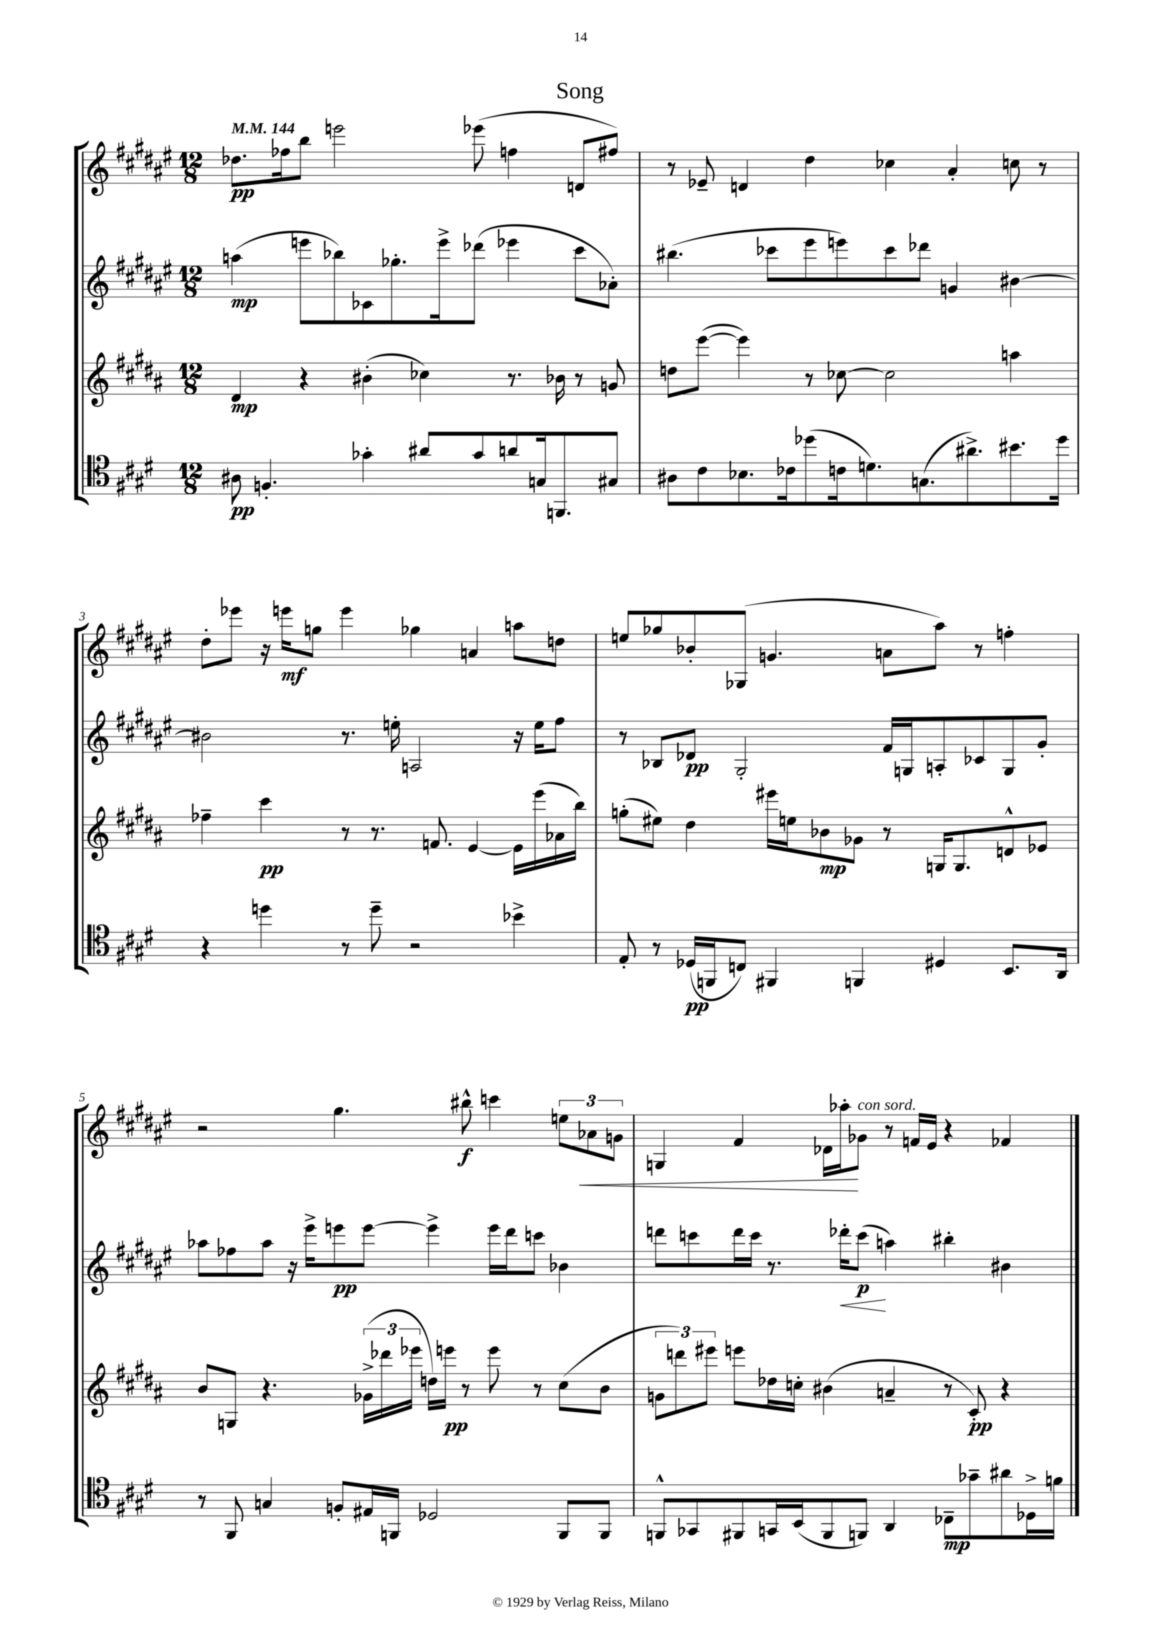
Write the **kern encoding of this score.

**kern	**kern	**kern	**kern
*staff4	*staff3	*staff2	*staff1
*clefC4	*clefG2	*clefG2	*clefG2
*k[f#c#g#d#]	*k[f#c#g#d#a#]	*k[f#c#g#d#a#e#]	*k[f#c#g#d#a#e#]
*M12/8	*M12/8	*M12/8	*M12/8
*MM144	*MM144	*MM144	*MM144
8A#\	4d#/	(4aa\	8.dd-\L
4.F'/	.	.	.
.	.	.	16ff-\k
.	4r	8eee\L	8bb\J
.	.	8bb-\)	2eee\
4g-'\	(4b#'\	8c-\	.
.	.	8.gg-'\	.
8a#/L	4cc-\)	.	.
.	.	16eee^\k	.
8g-/	.	(8ddd-\J	(8eee-\
8a/	8.r	4eee-\	4ff\
16G/k	.	.	.
8.FF/	16b-\	.	.
.	8r	8ccc#\L	8d/L
8G#/J	8g/	8a-'\J)	8ff#/J)
=	=	=	=
8A#\L	8dd\L	(4.bb#\	8r
8c#\	([8eee\J	.	8e-~/
8.B-\	4eee\])	.	4d/
.	.	8ccc-\L	.
16c-\k	.	.	.
(8dd-\	8r	8eee#\	4dd#\
16c\k	[8cc-\	8eee\)	.
8.d\)	.	.	.
.	2cc-\]	8ccc-\	4cc-\
(8.G\	.	8ddd-\J	.
.	.	4g/	4a#'/
8.a#^\)	.	.	.
8.b#\	4aa\	[4b#\	8cc\
.	.	.	8r
16dd-\Jk	.	.	.
=	=	=	=
4r	4ff-~\	2b#\]	8dd#'\L
.	.	.	8eee-\J
4dd\	4ccc#\	.	16r
.	.	.	16eee\LK
.	.	.	8gg\J
8r	8r	8.r	4eee\
8dd~\	8.r	.	.
.	.	16ee'\	.
2r	.	2A/	4gg-\
.	8.f/	.	.
.	[4e/	.	4a/
4b-^\	16e\]LL	16r	8aa\L
.	(16eee\	16ee\LK	.
.	16a-\	8ff#\J	8dd\J
.	16bb\JJ)	.	.
=	=	=	=
8E'/	(8gg'\L	8r	8ee/L
8r	8ee#\J)	8B-/L	8gg-/
(16D-/LL	4dd#\	8d-/J	8b-'/
16FF/J	.	.	.
8C/J)	.	2G#'/	(8G-/J
4FF#/	16eee#\LL	.	4.g/
.	16ee\J	.	.
.	8b-\	.	.
4FF/	8g-\J	.	.
.	8r	16f#/LL	8a\L
.	.	16G/J	.
4D#/	16G/LK	8A'/	8aa#\J)
.	8.G/	.	.
.	.	8c-/	8r
8.BB/L	8d^^/	8G/	4ff'\
.	8e-/J	8g#'/J	.
16AA/Jk	.	.	.
=	=	=	=
8r	8b/L	8aa-\L	2r
8FF#/	8G/J	8ff-\	.
4G/	4.r	8aa-\J	.
.	.	16r	.
.	.	16eee#^\LK	.
8F'/L	.	8eee\	4.gg#\
16E#/L	(24g-^\LL	[8eee\J	.
.	24ddd-\	.	.
16FF/JJ	.	.	.
.	24eee-\JJ	.	.
2D-/	16dd\LL)	4eee^\]	.
.	16eee\JJ	.	.
.	8r	.	8bb#^^\
.	8eee\	16eee\LL	4ccc\
.	.	16ddd#\J	.
.	8r	8ccc\J	.
8FF/L	(8cc#\L	4b-\	12ee\L
.	.	.	12a-\
8FF/J	8b\J	.	.
.	.	.	12g\J
=	=	=	=
8FF^^/L	12g\L	8ddd\L	4G/
.	12ddd\)	.	.
8GG-/	.	8ccc\	.
.	12eee#\J	.	.
8FF#/	8eee\L	16ddd\L	4f#/
.	.	16ccc\JJ	.
16GG/L	16dd-\L	8.r	.
(16BB/J	16cc'\JJ	.	.
8FF#/	(4b#\	.	16d-\LL
.	.	16ddd-'\LK	16aa-'\J
8FF/J)	.	(8ccc\J	8g-\J
4AA/	4a~/	4aa\)	8r
.	.	.	16f/LL
.	.	.	16e#/JJ
8C-~\L	8r	4bb#'\	4r
8g-~\	8c#'/)	.	.
8a#\	4r	4b#\	4f-/
16D-^\L	.	.	.
16f\JJ	.	.	.
==	==	==	==
*-	*-	*-	*-
